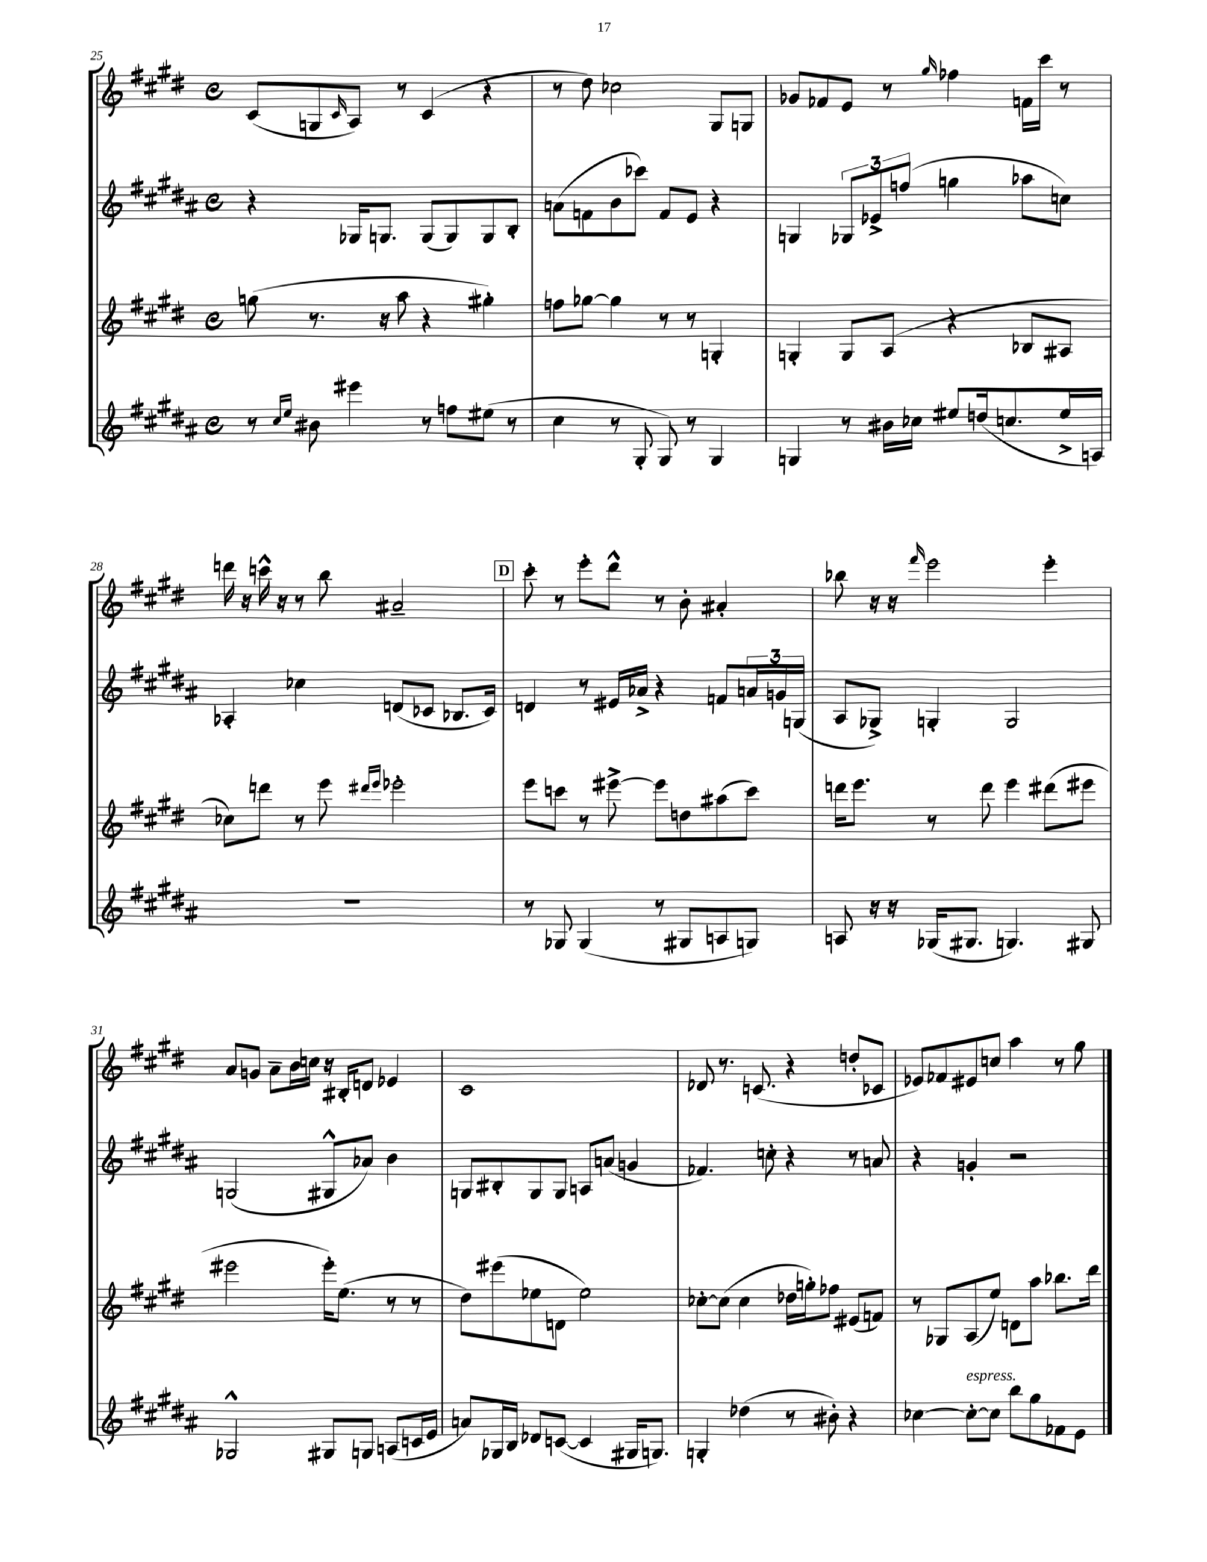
<<
\new StaffGroup <<
\new Staff = "s0" {
    \clef treble \key e \major \defaultTimeSignature \time 4/4
    cis'8( g8 \grace { cis'16 } a8) r8 cis'4( r4 |
    r8 dis''8) ces''2 gis8 g8 |
    ges'8 fes'8 e'8 r8 \grace { gis''16 } fes''4 f'16 cis'''16 r8 |
    d'''16 r16 c'''16-^ r16 r8 b''8 ais'2-- |
    \mark \markup { \box "D" } cis'''8-. r8 e'''8-. dis'''8-^ r8 b'8-. ais'4-. |
    bes''8 r16 r16 \grace { fis'''16 } e'''2 e'''4-. |
    a'8 g'8 a'8-- b'16 c''16 r16 bis16-. d'8 ees'4 |
    cis'1 |
    des'8 r8. c'8.( r4 d''8-. ces'8 |
    ees'8) fes'8 eis'8 c''8 a''4 r8 gis''8 \bar "|." |
}
\new Staff = "s1" {
    \clef treble \key b \major \defaultTimeSignature \time 4/4
    r4 ges16 g8. g8( g8) g8 b8-. |
    a'8( f'8 b'8 ces'''8) f'8 e'8 r4 |
    g4 \tuplet 3/2 { ges8 ees'8-> f''8( } g''4 aes''8 c''8) |
    aes4-. ces''4 d'8( ces'8 bes8. ces'16) |
    \mark \markup { \box "D" } d'4 r8 eis'16 aes'16-> r4 f'8 \tuplet 3/2 { a'16 g'16 g16( } |
    ais8 ges8->) g4-. g2 |
    g2( gis8-^ aes'8) b'4 |
    g8 bis8-. g8 g8 a8 a'8( g'4 |
    fes'4.) c''8-. r4 r8 a'8 |
    r4 g'4-. r2 \bar "|." |
}
\new Staff = "s2" {
    \clef treble \key e \major \defaultTimeSignature \time 4/4
    g''8( r8. r16 a''8 r4 gis''4-.) |
    f''8 ges''8~ ges''4 r8 r8 g4-. |
    g4-. g8 a8( r4 bes8 ais8 |
    ces''8) d'''8 r8 e'''8 \grace { dis'''16 e'''16 } ees'''2-. |
    \mark \markup { \box "D" } e'''8 c'''8 r8 eis'''8~-> eis'''8 d''8 ais''8( c'''8) |
    d'''16 e'''8. r8 d'''8 e'''4 dis'''8( eis'''8 |
    eis'''2 eis'''16-.) e''8.( r8 r8 |
    dis''8) eis'''8( ees''8 d'8 ees''2) |
    ces''8~-. ces''8( ces''4 des''16 g''16-.) fes''8 eis'8( f'8) |
    r8 ges8 a8( e''8) d'8 a''8 bes''8. dis'''16 \bar "|." |
}
\new Staff = "s3" {
    \clef treble \key b \major \defaultTimeSignature \time 4/4
    r8 \grace { cis''16 e''16 } bis'8 eis'''4 r8 f''8 eis''8( r8 |
    cis''4 r8 gis8-. gis8) r8 gis4 |
    g4 r8 bis'16 ces''16 eis''8 d''16( c''8. eis''16-> a16) |
    R1 |
    \mark \markup { \box "D" } r8 ges8 ges4( r8 gis8 a8 g8) |
    a8 r16 r16 ges16( gis8. g4.) gis8 |
    ges2-^ gis8 g8 a8( c'16 e'16 |
    a'8) ges16 b16 des'8 c'8~( c'4 gis16 g8.) |
    g4-. des''4( r8 bis'8-.) r4 |
    ces''4~ ces''8~-.^\markup { \italic "espress." } ces''8 b''8 gis''8 fes'8 e'8 \bar "|." |
}
>>
>>
\layout { \context { \Score currentBarNumber = #25 } }
